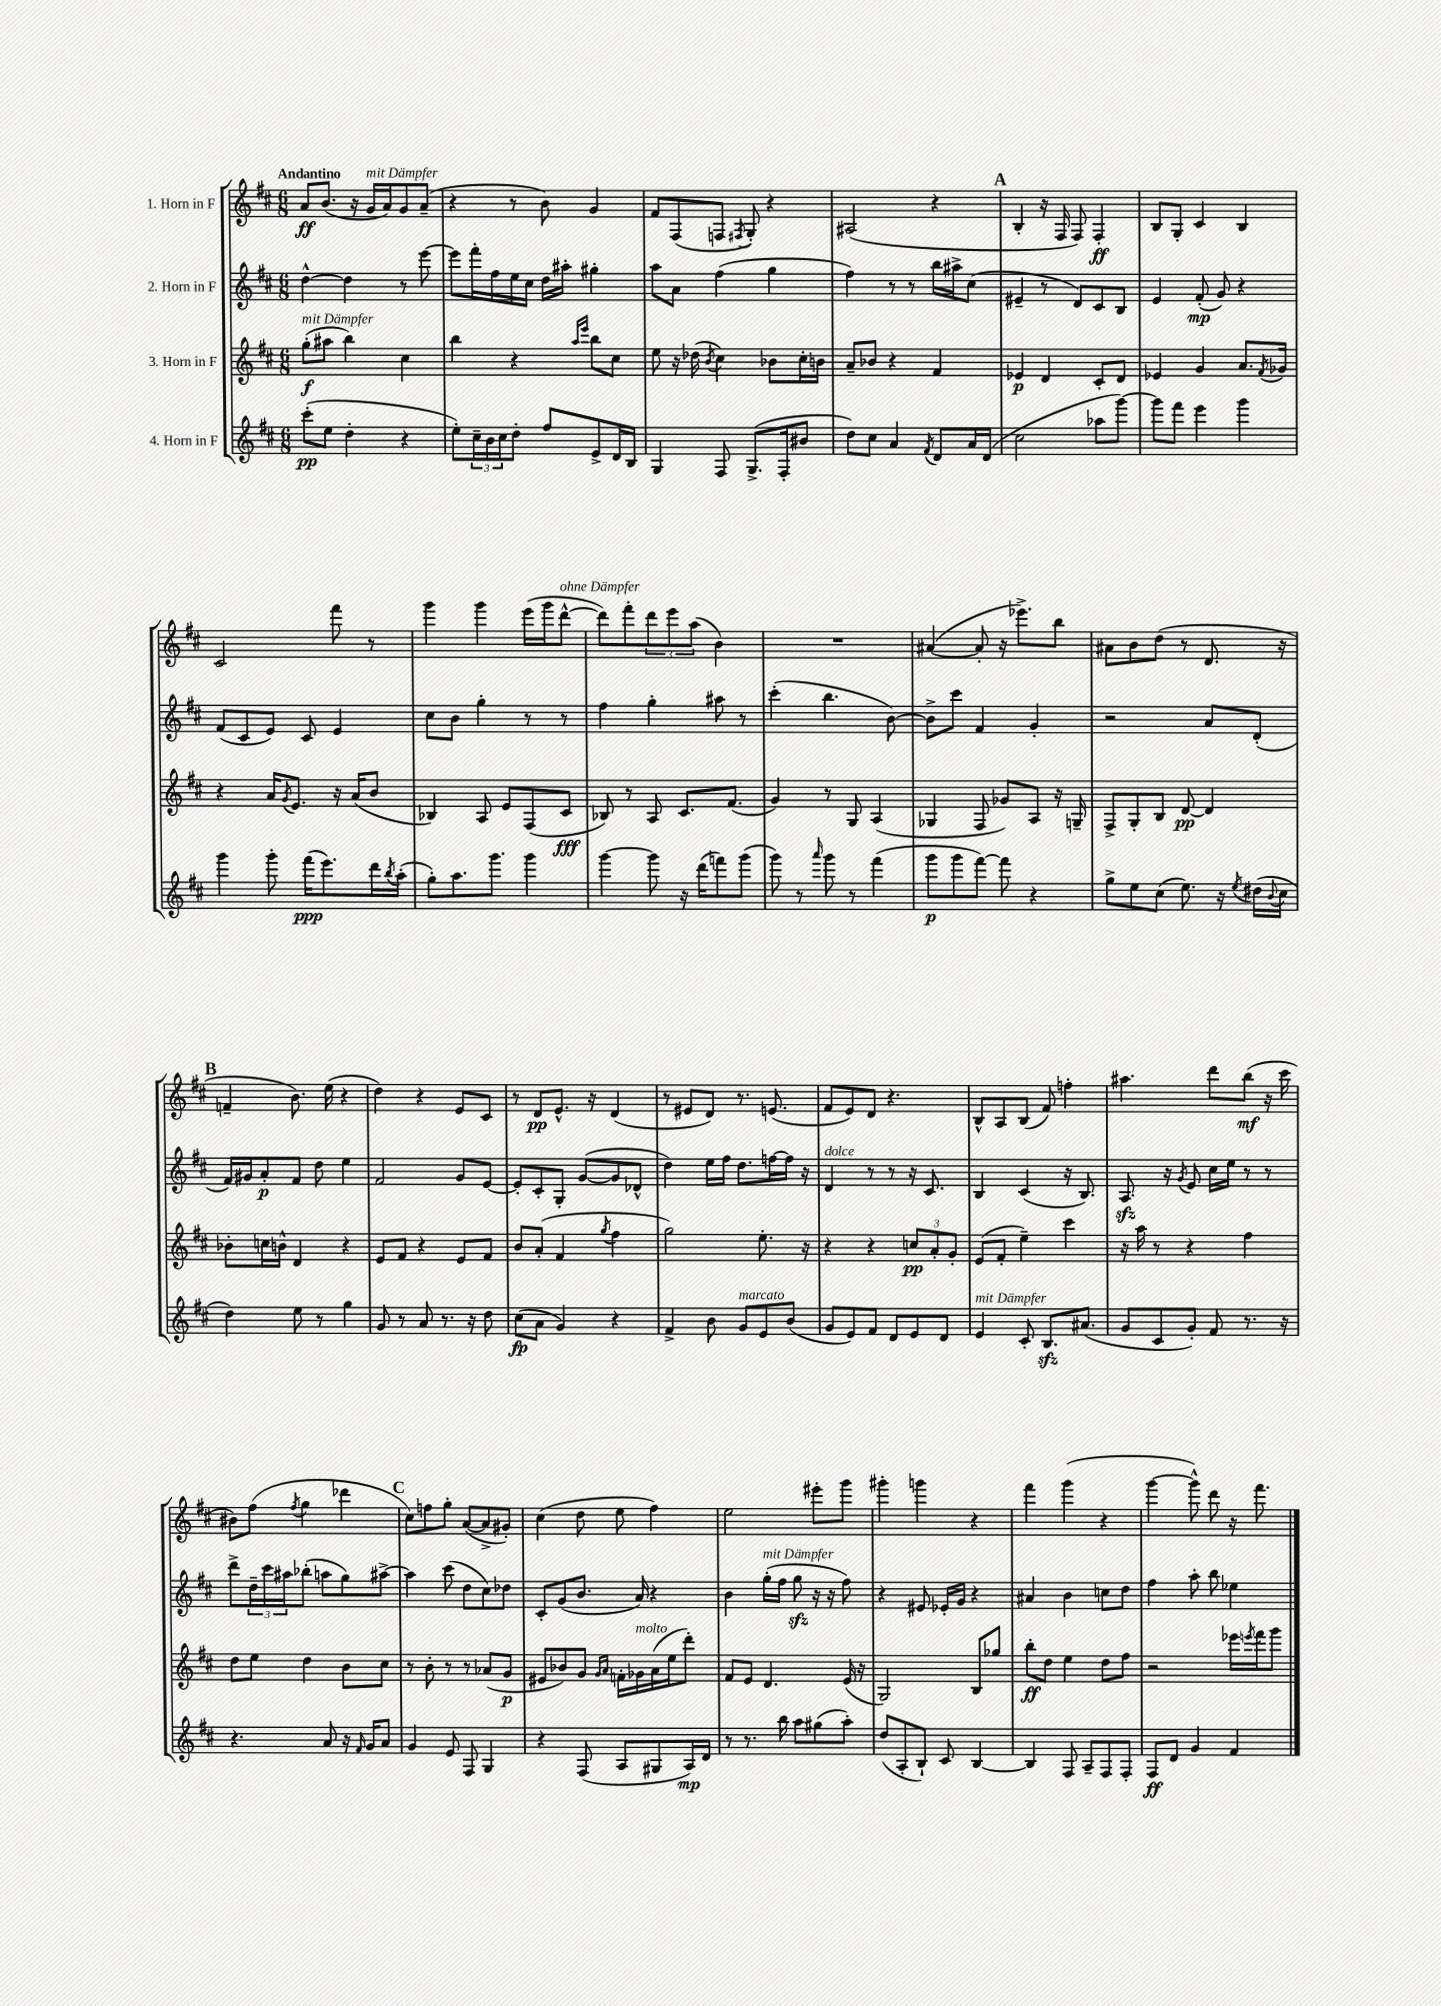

**kern	**dynam	**kern	**dynam	**kern	**dynam	**kern	**dynam
*part4	*part4	*part3	*part3	*part2	*part2	*part1	*part1
*staff4	*staff4	*staff3	*staff3	*staff2	*staff2	*staff1	*staff1
*I"4. Horn in F	*	*I"3. Horn in F	*	*I"2. Horn in F	*	*I"1. Horn in F	*
*clefG2	*	*clefG2	*	*clefG2	*	*clefG2	*
*k[f#c#]	*	*k[f#c#]	*	*k[f#c#]	*	*k[f#c#]	*
*M6/8	*	*M6/8	*	*M6/8	*	*M6/8	*
=1	=1	=1	=1	=1	=1	=1	=1
!	!	!	!	!	!	!LO:TX:a:B:t=Andantino	!
!	!	!LO:TX:a:i:t=mit Dämpfer	!	!	!	!	!
(8ccc#'\L	pp	(8gg'\L	f	[4dd^^\	.	8a/L	ff
8ee\J	.	8aa#X\J	.	.	.	(8.b/J	.
4dd'\	.	4bb\)	.	4dd\]	.	.	.
.	.	.	.	.	.	16r	.
!	!	!	!	!	!	!LO:TX:a:i:t=mit Dämpfer	!
.	.	.	.	.	.	16g/LL	.
.	.	.	.	.	.	16a/J)	.
4r	.	4cc#\	.	8r	.	8g/	.
.	.	.	.	[8eee\	.	(8a~/J	.
=2	=2	=2	=2	=2	=2	=2	=2
8ee'\L)	.	4bb\	.	8eee\L]	.	4r	.
24cc#~\L	.	.	.	16fff#'\L	.	.	.
24b\	.	.	.	.	.	.	.
.	.	.	.	16ff#\	.	.	.
24cc#\J	.	.	.	.	.	.	.
8dd'\J	.	4r	.	16ee\	.	8r	.
.	.	.	.	16cc#\JJ	.	.	.
8ff#/L	.	.	.	16dd\LL	.	8b\)	.
.	.	.	.	16aa#X'\JJ	.	.	.
.	.	16qqaa/LL	.	.	.	.	.
.	.	16qqeee/JJ	.	.	.	.	.
8e^/	.	8bb\L	.	4gg#X'\	.	4g/	.
16d/L	.	8cc#\J	.	.	.	.	.
16B/JJ	.	.	.	.	.	.	.
=3	=3	=3	=3	=3	=3	=3	=3
4G/	.	8ee\	.	8aa\L	.	8f#/L	.
.	.	16r	.	8a\J	.	(8F#/	.
.	.	(16dd-X\	.	.	.	.	.
.	.	8qb/	.	.	.	.	.
8F#/	.	4cc#\)	.	(4ff#\	.	8Fn/J	.
.	.	.	.	.	.	8qF#X/	.
(8.G^/L	.	.	.	.	.	8G'/)	.
.	.	8b-X\L	.	4gg\	.	4r	.
16F#'/k	.	.	.	.	.	.	.
8b#X/J	.	16cc#'\L	.	.	.	.	.
.	.	16bn\JJ	.	.	.	.	.
=4	=4	=4	=4	=4	=4	=4	=4
8dd\L)	.	8a~/L	.	4ff#\)	.	(2A#X/	.
8cc#\J	.	8b-X/J	.	.	.	.	.
4a/	.	4r	.	8r	.	.	.
.	.	.	.	8r	.	.	.
8qf#/	.	.	.	.	.	.	.
8d/L	.	4f#/	.	16bb\LL	.	4r	.
.	.	.	.	16aa#X^\J	.	.	.
16a/L	.	.	.	(8cc#\J	.	.	.
(16d/JJ	.	.	.	.	.	.	.
!!LO:REH:place=s1:t=A
=5	=5	=5	=5	=5	=5	=5	=5
2cc#\	.	4e-X/	p	4e#X~/	.	4B'/	.
.	.	4d/	.	8r	.	16r	.
.	.	.	.	.	.	16F#/	.
.	.	.	.	8d/L)	.	8F#/)	.
8aa-X\L	.	8c#'/L	.	8c#/	.	4F#'/	ff
[8ggg\J)	.	8d/J	.	8B/J	.	.	.
=6	=6	=6	=6	=6	=6	=6	=6
8ggg\L]	.	4e-X/	.	4e/	.	8B/L	.
8fff#\J	.	.	.	.	.	8G'/J	.
4eee\	.	4g/	.	(8f#'/	mp	4c#/	.
.	.	.	.	8g/)	.	.	.
4ggg\	.	8.a/L	.	4r	.	4B/	.
.	.	8qf#/	.	.	.	.	.
.	.	16g-X/Jk	.	.	.	.	.
!!LO:LB:g=z
=7	=7	=7	=7	=7	=7	=7	=7
4ggg\	.	4r	.	(8f#/L	.	2c#/	.
.	.	.	.	8c#/	.	.	.
8ggg'\	.	16a/KL	.	8e/J)	.	.	.
.	.	8qg/	.	.	.	.	.
.	.	8.e/J	.	.	.	.	.
(16fff#\KL	ppp	.	.	8c#/	.	.	.
8.eee\)	.	.	.	.	.	.	.
.	.	16r	.	4e/	.	8fff#\	.
.	.	(16a/KL	.	.	.	.	.
16ddd\L	.	8b/J	.	.	.	8r	.
8qbb/	.	.	.	.	.	.	.
(16aa'\JJ	.	.	.	.	.	.	.
=8	=8	=8	=8	=8	=8	=8	=8
8gg'\L)	.	4B-X/)	.	8cc#\L	.	4ggg\	.
8.aa\	.	.	.	8b\J	.	.	.
.	.	8A/	.	4gg'\	.	4ggg\	.
8.ggg\J	.	.	.	.	.	.	.
.	.	8e/L	.	.	.	.	.
4ggg\	.	(8F#/	.	8r	.	(16eee\LL	.
.	.	.	.	.	.	16ggg\J	.
!	!	!	!	!	!	!LO:TX:a:i:t=ohne Dämpfer	!
.	.	8c#/J	fff	8r	.	[8ddd^^\J	.
=9	=9	=9	=9	=9	=9	=9	=9
[4ggg\	.	8B-X/)	.	4ff#\	.	8ddd\L])	.
.	.	8r	.	.	.	8fff#'\	.
8ggg\]	.	8A/	.	4gg'\	.	12ddd\	.
.	.	.	.	.	.	12eee\	.
16r	.	8.c#/L	.	.	.	.	.
.	.	.	.	.	.	(12aa\J	.
(16ddd\KL	.	.	.	.	.	.	.
8fffn\)	.	.	.	8aa#X\	.	4b\)	.
.	.	(8.f#/J	.	.	.	.	.
(8ggg\J	.	.	.	8r	.	.	.
=10	=10	=10	=10	=10	=10	=10	=10
8ggg\)	.	4g/)	.	(4ccc#'\	.	2.r	.
8r	.	.	.	.	.	.	.
16qqaaa/	.	.	.	.	.	.	.
8ggg\	.	8r	.	4.bb\	.	.	.
8r	.	8G/	.	.	.	.	.
(4fff#\	.	(4A/	.	.	.	.	.
.	.	.	.	[8b\)	.	.	.
=11	=11	=11	=11	=11	=11	=11	=11
8ggg\L	p	4G-X/	.	8b^\L]	.	([4a#X/	.
8ggg\	.	.	.	8ccc#\J	.	.	.
[8fff#\J)	.	8F#/	.	4f#/	.	8a#'/]	.
8fff#\]	.	8g-X/L)	.	.	.	16r	.
.	.	.	.	.	.	8.eee-X^\L)	.
4r	.	8A/J	.	4g'/	.	.	.
.	.	16r	.	.	.	8bb\J	.
.	.	16Gn~/	.	.	.	.	.
=12	=12	=12	=12	=12	=12	=12	=12
8gg^\L	.	8F#^/L	.	2r	.	8a#X\L	.
8ee\	.	8G'/	.	.	.	8b\	.
(8cc#\J	.	8B/J	.	.	.	(8dd\J	.
8.ee\)	.	[8d/	pp	.	.	8r	.
.	.	4d/]	.	8a/L	.	8.d/	.
16r	.	.	.	.	.	.	.
8qee/	.	.	.	.	.	.	.
(16dd#X\LL	.	.	.	(8d'/J	.	.	.
8qqb/	.	.	.	.	.	.	.
16cc#\JJ	.	.	.	.	.	16r	.
!!LO:LB:g=z
!!LO:REH:place=s1:t=B
=13	=13	=13	=13	=13	=13	=13	=13
4dd\)	.	8b-X'\L	.	16f#/LL)	.	4fn~/	.
.	.	.	.	16g#X/J	.	.	.
.	.	16ccn\L	.	8a'/	p	.	.
.	.	16bn^^\JJ	.	.	.	.	.
8ee\	.	4d/	.	8f#/J	.	8.b\)	.
8r	.	.	.	8dd\	.	.	.
.	.	.	.	.	.	(16ee\	.
4gg\	.	4r	.	4ee\	.	4r	.
=14	=14	=14	=14	=14	=14	=14	=14
8g/	.	8e/L	.	2f#/	.	4dd\)	.
8r	.	8f#/J	.	.	.	.	.
8a/	.	4r	.	.	.	4r	.
8.r	.	.	.	.	.	.	.
.	.	8e/L	.	8g/L	.	8e/L	.
16r	.	.	.	.	.	.	.
8dd\	.	8f#/J	.	[8e/J	.	8c#/J	.
=15	=15	=15	=15	=15	=15	=15	=15
(8cc#\L	fp	8b/L	.	8e'/L]	.	8r	.
8a\J	.	(8a'/J	.	8c#'/	.	8d/L	pp
4g/)	.	4f#/	.	8G'/J	.	8.e^^/J	.
.	.	.	.	([8g/L	.	.	.
.	.	.	.	.	.	16r	.
.	.	8qgg/	.	.	.	.	.
4r	.	4ff#\	.	8g/]	.	(4d/	.
.	.	.	.	8d-X^^/J	.	.	.
=16	=16	=16	=16	=16	=16	=16	=16
4f#^/	.	2gg\)	.	4dd\)	.	8r	.
.	.	.	.	.	.	8e#X/L	.
8b\	.	.	.	16ee\LL	.	8d/J)	.
.	.	.	.	16ff#\JJ	.	.	.
!LO:TX:a:i:t=marcato	!	!	!	!	!	!	!
8g/L	.	.	.	8.dd\L	.	8.r	.
8e/	.	8.ee'\	.	.	.	.	.
.	.	.	.	[16ffn\L	.	(8.en/	.
(8b/J	.	.	.	16ff\JJ]	.	.	.
.	.	16r	.	16r	.	.	.
=17	=17	=17	=17	=17	=17	=17	=17
!	!	!	!	!LO:TX:a:i:t=dolce	!	!	!
8g/L	.	4r	.	4d/	.	8f#/L	.
8e/)	.	.	.	.	.	8e/)	.
8f#/J	.	4r	.	8r	.	8d/J	.
8d/L	.	.	.	8r	.	4.r	.
8e/	.	12ccn/L	pp	16r	.	.	.
.	.	.	.	8.c#/	.	.	.
.	.	12a'/	.	.	.	.	.
8d/J	.	.	.	.	.	.	.
.	.	12g'/J	.	.	.	.	.
=18	=18	=18	=18	=18	=18	=18	=18
!LO:TX:a:i:t=mit Dämpfer	!	!	!	!	!	!	!
4e/	.	(8e/L	.	4B/	.	8B^^/L	.
.	.	8f#'/J	.	.	.	8A/	.
8c#'/	.	4ee~\)	.	(4c#/	.	(8B/J	.
8.Bzz/L	.	.	.	.	.	8f#/)	.
.	.	4ccc#\	.	16r	.	4ffn'\	.
(8.a#X/J	.	.	.	8.B/)	.	.	.
=19	=19	=19	=19	=19	=19	=19	=19
8g/L	.	16r	.	8.Azz/	.	4.aa#X\	.
.	.	16aa\	.	.	.	.	.
8c#/	.	8r	.	.	.	.	.
.	.	.	.	16r	.	.	.
.	.	.	.	8qg/	.	.	.
8g'/J)	.	4r	.	8e/	.	.	.
8f#/	.	.	.	16cc#\LL	.	8ddd\L	.
.	.	.	.	16ee\JJ	.	.	.
8.r	.	4ff#\	.	8r	.	(8bb\J	mf
.	.	.	.	8r	.	16r	.
16r	.	.	.	.	.	16ccc#\	.
!!LO:LB:g=z
=20	=20	=20	=20	=20	=20	=20	=20
4.r	.	8dd\L	.	8ddd^\L	.	8b#X\L)	.
.	.	8ee\J	.	24dd~\L	.	(8ff#\J	.
.	.	.	.	24ccc#\	.	.	.
.	.	.	.	24aa#X\J	.	.	.
.	.	.	.	.	.	8qff#/	.
.	.	4dd\	.	(8bb-X'\J	.	4gg\	.
8a/	.	.	.	8aan\L	.	.	.
16r	.	8b\L	.	8gg\)	.	4ddd-X\	.
16qqf#/	.	.	.	.	.	.	.
16g/KL	.	.	.	.	.	.	.
8a/J	.	8cc#\J	.	[8aa#X^\J	.	.	.
!!LO:REH:place=s1:t=C
=21	=21	=21	=21	=21	=21	=21	=21
4g/	.	8r	.	4aa#\]	.	8cc#\L)	.
.	.	8b'\	.	.	.	8ffn\	.
8e/	.	8r	.	(8ccc#\	.	8gg'\J	.
8F#/	.	8r	.	8dd\L	.	([8a/L	.
4G/	.	(8a-X/L	.	8cc#\)	.	8a^/]	.
.	.	8g/J	p	8dd-X\J	.	8g#X'/J)	.
=22	=22	=22	=22	=22	=22	=22	=22
4r	.	8e#X/L	.	8c#'/L	.	(4cc#\	.
.	.	8b-X/)	.	(8g/	.	.	.
(8F#/	.	8g/J	.	8.b/J	.	8dd\	.
.	.	16qqg/LL	.	.	.	.	.
.	.	16qqa/JJ	.	.	.	.	.
8A/L	.	16fn'\LL	.	.	.	8ee\	.
!	!	!LO:TX:a:i:t=molto	!	!	!	!	!
.	.	16g-X\	.	16a/)	.	.	.
8G#X/	.	(16a\	.	4r	.	4ff#\)	.
.	.	16ee\J	.	.	.	.	.
16A/L)	mp	8ddd'\J)	.	.	.	.	.
16d/JJ	.	.	.	.	.	.	.
=23	=23	=23	=23	=23	=23	=23	=23
8r	.	8f#/L	.	4b\	.	2ee\	.
8.r	.	8e/J	.	.	.	.	.
!	!	!	!	!LO:TX:a:i:t=mit Dämpfer	!	!	!
.	.	4.d/	.	(16gg'\LL	.	.	.
16bb\	.	.	.	16ff#\JJ	.	.	.
8aa\L	.	.	.	8ggzz\	.	.	.
(8gg#X\	.	.	.	16r	.	8eee#X'\L	.
.	.	.	.	16r	.	.	.
8aa'\J)	.	(16e/	.	8ff#\)	.	8ggg\J	.
.	.	16r	.	.	.	.	.
=24	=24	=24	=24	=24	=24	=24	=24
(8dd/L	.	2G/)	.	4r	.	4ggg#X'\	.
8A'/	.	.	.	.	.	.	.
8B`/J)	.	.	.	8e#X/	.	4gggn\	.
8c#/	.	.	.	16e-X'/LL	.	.	.
.	.	.	.	16g/JJ	.	.	.
[4B/	.	8B/L	.	4r	.	4r	.
.	.	8gg-X/J	.	.	.	.	.
=25	=25	=25	=25	=25	=25	=25	=25
4B/]	.	8bb'\L	ff	4a#X/	.	4fff#\	.
.	.	8dd\J	.	.	.	.	.
8F#/	.	4ee\	.	4b\	.	(4ggg\	.
8A~/L	.	.	.	.	.	.	.
8F#/	.	8dd\L	.	8ccn\L	.	4r	.
8F#'/J	.	8ff#\J	.	8dd\J	.	.	.
=26	=26	=26	=26	=26	=26	=26	=26
8F#/L	ff	2r	.	4ff#\	.	[4ggg\	.
8d/J	.	.	.	.	.	.	.
4g/	.	.	.	8aa'\	.	8ggg^^\])	.
.	.	.	.	8bb\	.	8ddd\	.
4f#/	.	16eee-X\LL	.	4ee-X\	.	16r	.
.	.	8qeeen/	.	.	.	.	.
.	.	16fff#\J	.	.	.	8.fff#\	.
.	.	8ggg\J	.	.	.	.	.
==	==	==	==	==	==	==	==
*-	*-	*-	*-	*-	*-	*-	*-
